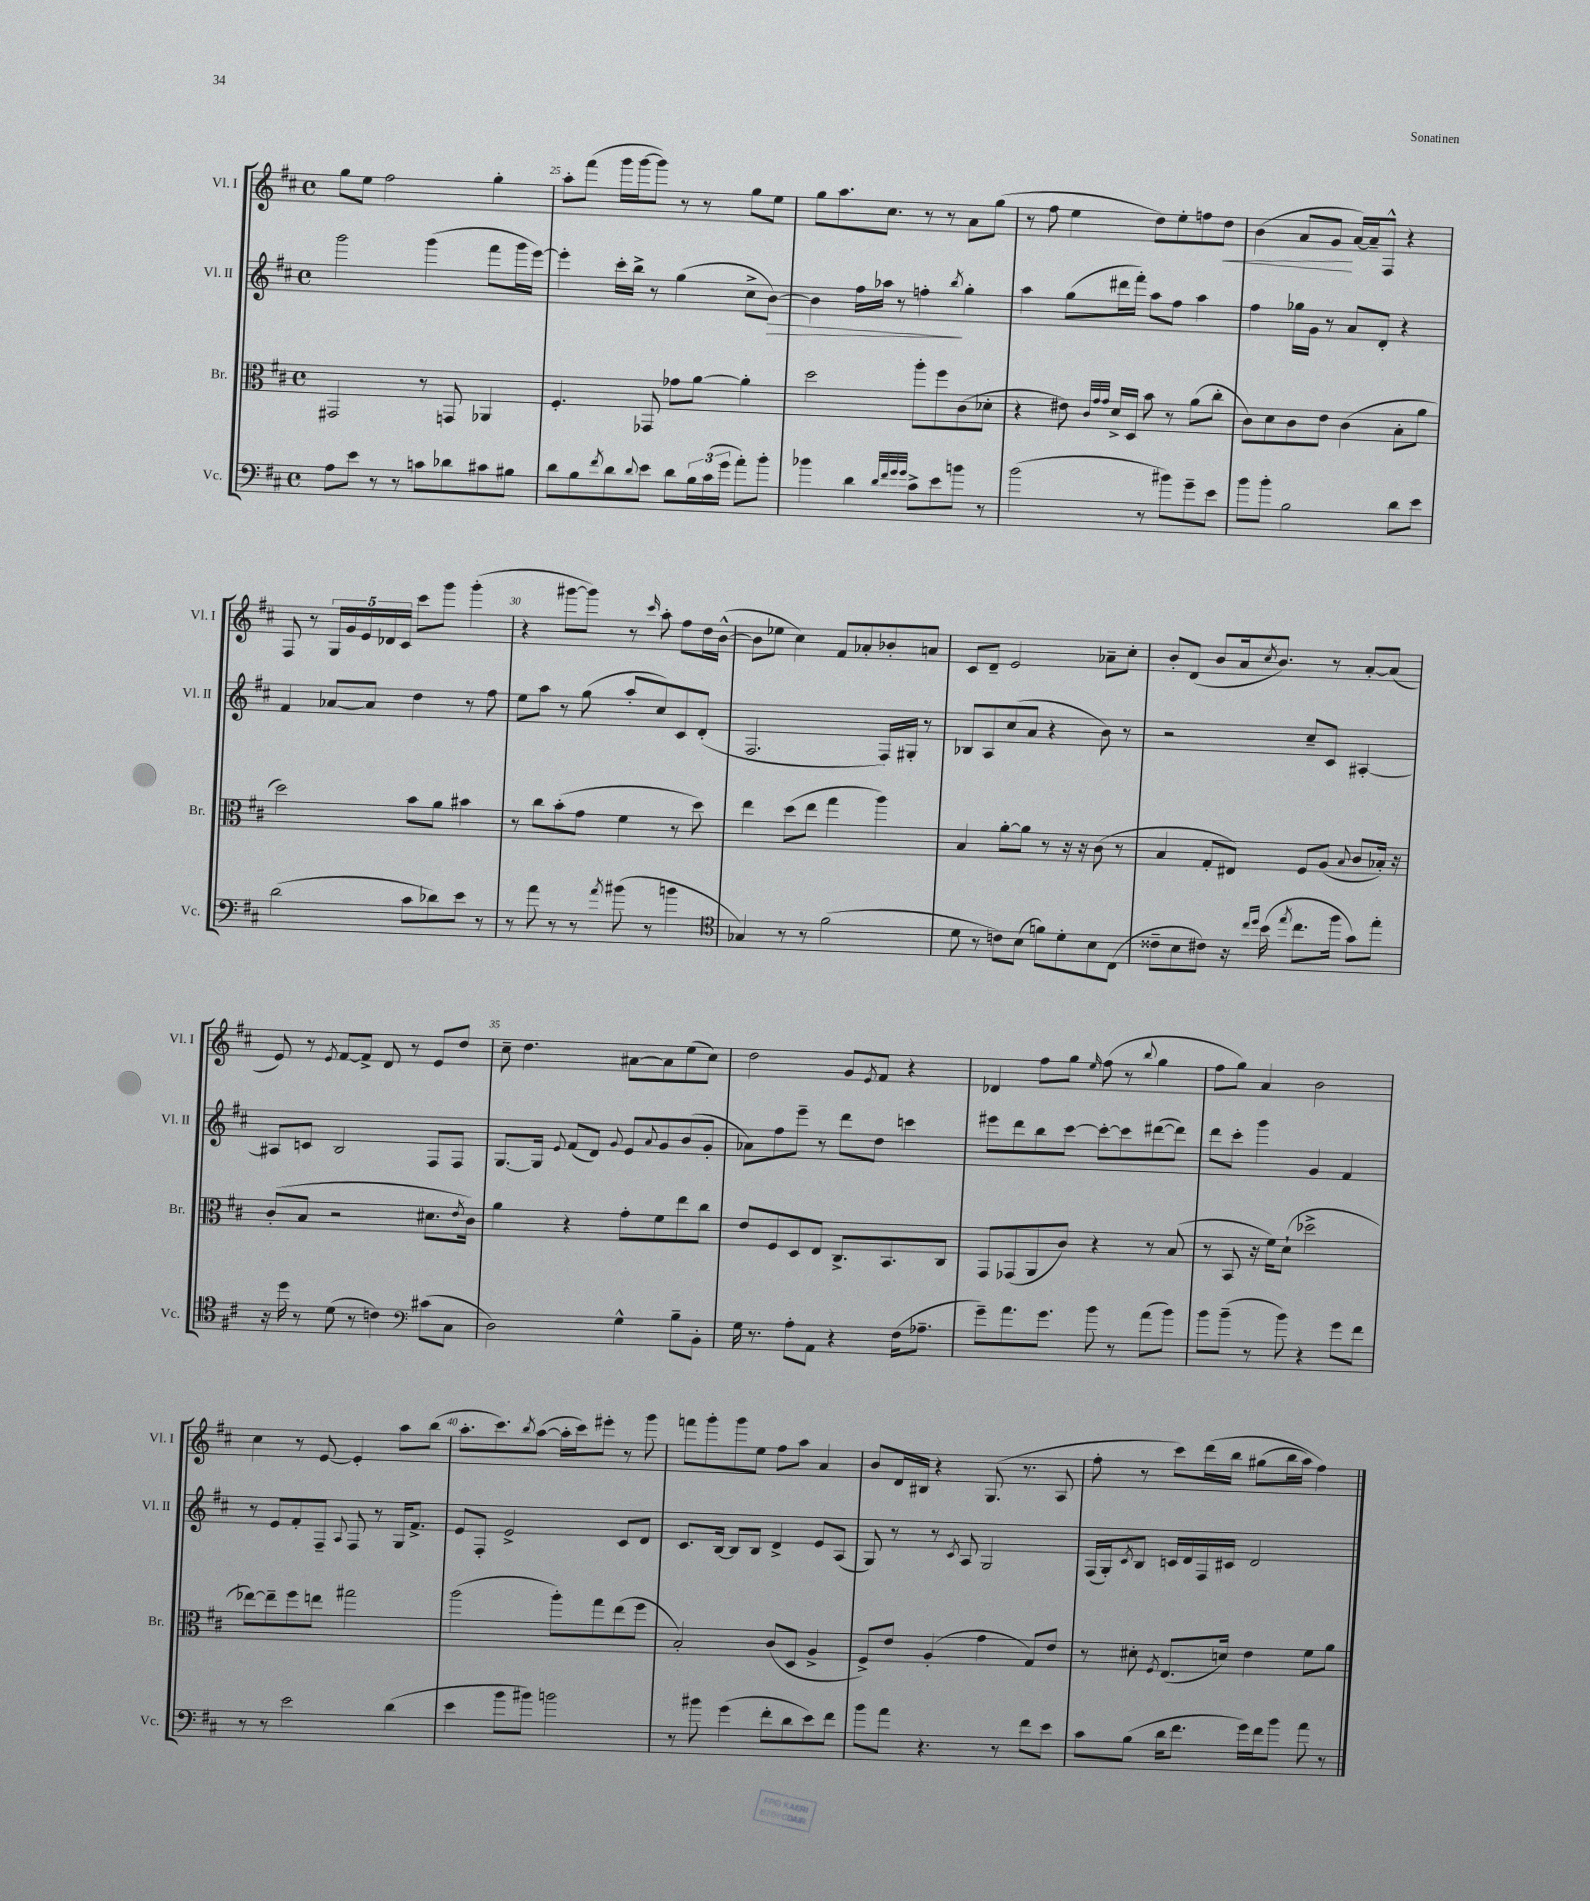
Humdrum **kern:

**kern	**kern	**kern	**kern
*staff4	*staff3	*staff2	*staff1
*clefF4	*clefC3	*clefG2	*clefG2
*k[f#c#]	*k[f#c#]	*k[f#c#]	*k[f#c#]
*M4/4	*M4/4	*M4/4	*M4/4
*met(c)	*met(c)	*met(c)	*met(c)
8A\L	2GG#/	2ggg\	8gg\L
8e\J	.	.	8ee\J
8r	.	.	2ff#\
8r	.	.	.
8c\L	8r	(4ggg\	.
8d-\	8GG/	.	.
8c#\	4AA-/	8fff#\L	4gg'\
8B#\J	.	16ggg\L	.
.	.	[16eee\JJ)	.
=	=	=	=
8d\L	4.F#'/	4eee'\]	8aa'\L
8B\	.	.	(8fff#\J
8qf#/	.	.	.
8d\	.	16ccc#'\LL	16ggg\LL
.	.	16bb^\JJ	[16ggg\J
8qqd/	.	.	.
8e\J	8GG-/	8r	8ggg\]J)
8d\L	8g-\L	(4gg\	8r
24B\L	[8a\J	.	8r
(24c#\	.	.	.
24g\JJ	.	.	.
8a'\L)	4a'\]	8cc#^\L	8gg\L
8b'\J	.	[8b\J)	8ee\J
=	=	=	=
4b-\	2dd\	4b\]	8gg\L
.	.	.	8.aa\
4d\	.	16ff#\LL	.
.	.	16aa-\JJ	8.cc#\J
.	.	8r	.
32qqd/LLL	.	.	.
32qqf#/	.	.	.
32qqg/	.	.	.
32qqg/JJJ	.	.	.
8c#^\L	8aa'\L	4ff'\	8r
8e\	8ff#\	.	8r
.	.	8qbb/	.
8b\J	(8c#\	4gg'\	8a\L
8r	8d-'\J	.	(8gg\J
=	=	=	=
(2b\	4r	4aa\	8r
.	.	.	8ff#\
.	8e#\)	(8gg\L	4ee\
.	32qqc#/LLL	.	.
.	32qqg/	.	.
.	32qqg/JJJ	.	.
.	16d^/LL	16ddd#\L	.
.	16D/JJ	16fff#'\JJ)	.
8r	8b\	8aa\L	8dd\L)
8b#\L)	8r	8ff#\J	8ee'\
8g~\	(8a\L	4aa\	8ff\
8e\J	8cc#'\J	.	8dd\J
=	=	=	=
8b\L	8c#\L)	4ff#\	(4b\
8b'\J	8d\	.	.
2B\	8c#\	16gg-\LL	8a/L
.	.	16g\JJ	.
.	8e\J	8r	8g/J
.	(4c#\	8a/L	[16a/LL)
.	.	.	16a~/]J
.	.	8d'/J	8F#^^/J
8d\L	8B'\L	4r	4r
8e\J	8a\J	.	.
=	=	=	=
(2d\	2dd\)	4f#/	8F#/
.	.	.	8r
.	.	[8a-/L	20G/LL
.	.	.	20g/
.	.	.	20e/
.	.	8a-/]J	.
.	.	.	20d-/
.	.	.	20c#/JJ
8c#\L	8b\L	4dd\	8ccc#\L
8d-\)	8a\J	.	8ggg\J
8e\J	4b#\	8r	(4ggg'\
8r	.	8ff#\	.
=	=	=	=
8r	8r	8ee\L	4r
8a\	8cc#\L	8aa\J	.
8r	(8b'\	8r	[8ggg#\L
8r	8g\J	(8gg\	8ggg#\]J)
8qa/	.	.	.
(8b#\	4f#\	8aa'/L	8r
.	.	.	16qqccc#/
8r	.	8cc#/)	8aa'\
4b\	8r	8c#/	8ff#\L
.	8dd\)	(8d'/J	16dd\L
.	.	.	([16b^^\JJ
=	=	=	=
*clefC4	*	*	*
4G-/)	4ee\	2.F#/	8b\]L
.	.	.	8ee-\J
8r	(8dd\L	.	4cc#\)
8r	8ee\J	.	.
(2f#\	4gg\	.	8f#/L
.	.	.	8a-'/
.	4aa\)	16F#/LL)	8b-'/
.	.	16G#'/JJ	.
.	.	8r	8a/J
=	=	=	=
8d\	4B/	8B-/L	8c#/L
8r	.	8A/	8d~/J
8c\L)	[8a'\L	(8cc#/	2e/
(8B\J	8a\]J	8a/J	.
8f\L)	8r	4r	.
8d'\	16r	.	.
.	16r	.	.
8B\	(8c#\	8b\)	8a-~\L
(8C#\J	8r	8r	8cc#'\J
=	=	=	=
8c##~\L	4B/	2r	8b'/L
8B\	.	.	(8d/J
8c#\J)	8G'/L	.	8b/L
16r	8E#/J)	.	16a/k
16qqcc#/LL	.	.	.
16qqdd/JJ	.	.	8qcc#/
(16b\	.	.	8.b/J)
8qee/	.	.	.
8.cc#\L	8F#/L	8cc#~/L	.
.	(8A/J	8c#/J	8r
16ff#\Jk	.	.	.
.	8qqB/	.	.
8g\L)	8c#/L	[4A#'/	[8a'/L
8ee'\J	16B-'/Jk)	.	(8a/]J
.	16r	.	.
=	=	=	=
16r	(8c#'/L	8A#/]L	8e/)
16dd\	.	.	.
8r	8B/J	8c/J	8r
.	.	.	8qe/
(8d\	2r	2B/	[8f#/L
8r	.	.	8f#^/]J
4c\)	.	.	8d/
.	.	.	8r
*clefF4	*	*	*
(8c#\L	8.d#\L	8F#/L	8e/L
8C#\J	.	8F#/J	8dd/J
.	8qe/	.	.
.	16c#\Jk)	.	.
=	=	=	=
2D\)	4a\	[8.G/L	8cc#~\
.	.	.	4.dd\
.	.	16G/]Jk	.
.	.	8qqe/	.
.	4r	(8f#/L	.
.	.	8d/J)	.
.	.	8qqg/	.
4G^^\	8g'\L	8e/L	[8a#\L
.	.	8qqa/	.
.	8f#\	8g/	8a#\]
8B~\L	8ee\	(8b/	(8ee\
8BB'\J	8cc#\J	8g'/J	8cc#\J)
=	=	=	=
16G\	8e/L	8a-\L)	2dd\
8.r	.	.	.
.	8F#/	8ff#\	.
8A'\L	8D/	8eee~\J	.
8AA\J	8E/J	8r	.
4r	8.C#^/L	8ddd\L	8g/L
.	.	.	8qe/
.	.	8dd\J	8f#/J
.	8.BB/	.	.
(16F#\LK	.	4ccc\	4r
8.A-~\J	.	.	.
.	8C#/J	.	.
=	=	=	=
8g~\L)	8GG/L	8eee#\L	4d-/
8.a\	(8GG-/	8ddd\	.
.	8AA/	8bb\	8ff#\L
8.g\J	.	.	.
.	8c#/J)	[8ccc#\J	8gg\J
.	.	.	16qqee/
8b\	4r	8ccc#'\_L	(8ff#\
8r	.	8ccc#\]	8r
.	.	.	8qqbb/
(8a\L	8r	([8ddd#\	4gg\
8b\J)	(8B/	8ddd#\]J)	.
=	=	=	=
8b\L	8r	8ddd\L	8ff#\L
(8b~\J	8BB/	8ccc#'\J	8gg\J)
8r	16r	4ggg\	4a/
.	16f#\LK)	.	.
8b\)	(8d`\J	.	.
4r	2dd-^\	4g/	2b\
8g\L	.	4f#/	.
8f#\J	.	.	.
=	=	=	=
8r	[8ee-\L)	8r	4cc#\
8r	8ee-~\]	8e/L	.
2e\	8ff#\	8f#'/	8r
.	8ee\J	8F#~/J	[8e/
.	.	8qqA/	.
.	2gg#\	8F#/	4e'/]
.	.	8r	.
(4d\	.	16G/LK	8aa\L
.	.	8.f#^/J	.
.	.	.	(8bb\J
=	=	=	=
4e\	(2aa\	8e/L	8.aa'\L
.	.	8F#'/J	.
.	.	.	8.ccc#\)
8b\L	.	2e^/	.
.	.	.	8qbb/
8b#\J)	.	.	([8aa\J
2b\	8aa'\L)	.	16aa'\]LL
.	.	.	16ccc#\J)
.	8gg\	.	8eee#'\J
.	(8ee\	8c#/L	8r
.	8ff#\J	8d/J	8ggg\
=	=	=	=
8r	2B'/)	8.c#/L	8fff\L
8b#\	.	.	8ggg'\
.	.	[16B/Jk	.
(4g\	.	8B/]L	8ggg\
.	.	8B/J	8ee\J
8f#'\L	(8c#/L	4d^/	8ff#\L
8d\	8D/J	.	8aa\J
8e\)	4A^/	8e/L	4a/
8f#\J	.	(8A/J	.
=	=	=	=
8b\L	8F#^/L)	8G/)	8b/L
8a\J	8e/J	8r	16d/L
.	.	.	16B#/JJ
4.r	(4A'/	8r	4r
.	.	8qc#/	.
.	.	8A/	.
.	4g\	2G/	(8.G/
8r	.	.	.
.	.	.	8.r
8f#\L	8G/L)	.	.
8e\J	8e/J	.	8A/
=	=	=	=
8c#\L	8r	(16F#/LL	8ff#'\
.	.	16G'/J)	.
.	.	8qc#/	.
(8B\J	8d#'\	8B/J	8r
.	8qF#/	.	.
16d\LK	(8.E/L	16c/LL	8ccc#\L)
8.f#\J	.	16d/	.
.	.	16F#/	&(16ddd\L
.	16d/Jk)	16c#/JJ	16bb\JJ
16g\LL)	4e\	2d/	(8gg#\L
16f#\J	.	.	.
8b\J	.	.	16bb\L
.	.	.	16aa\JJ)
8a\	8f#\L	.	4ff#\&)
8r	8a\J	.	.
==	==	==	==
*-	*-	*-	*-
